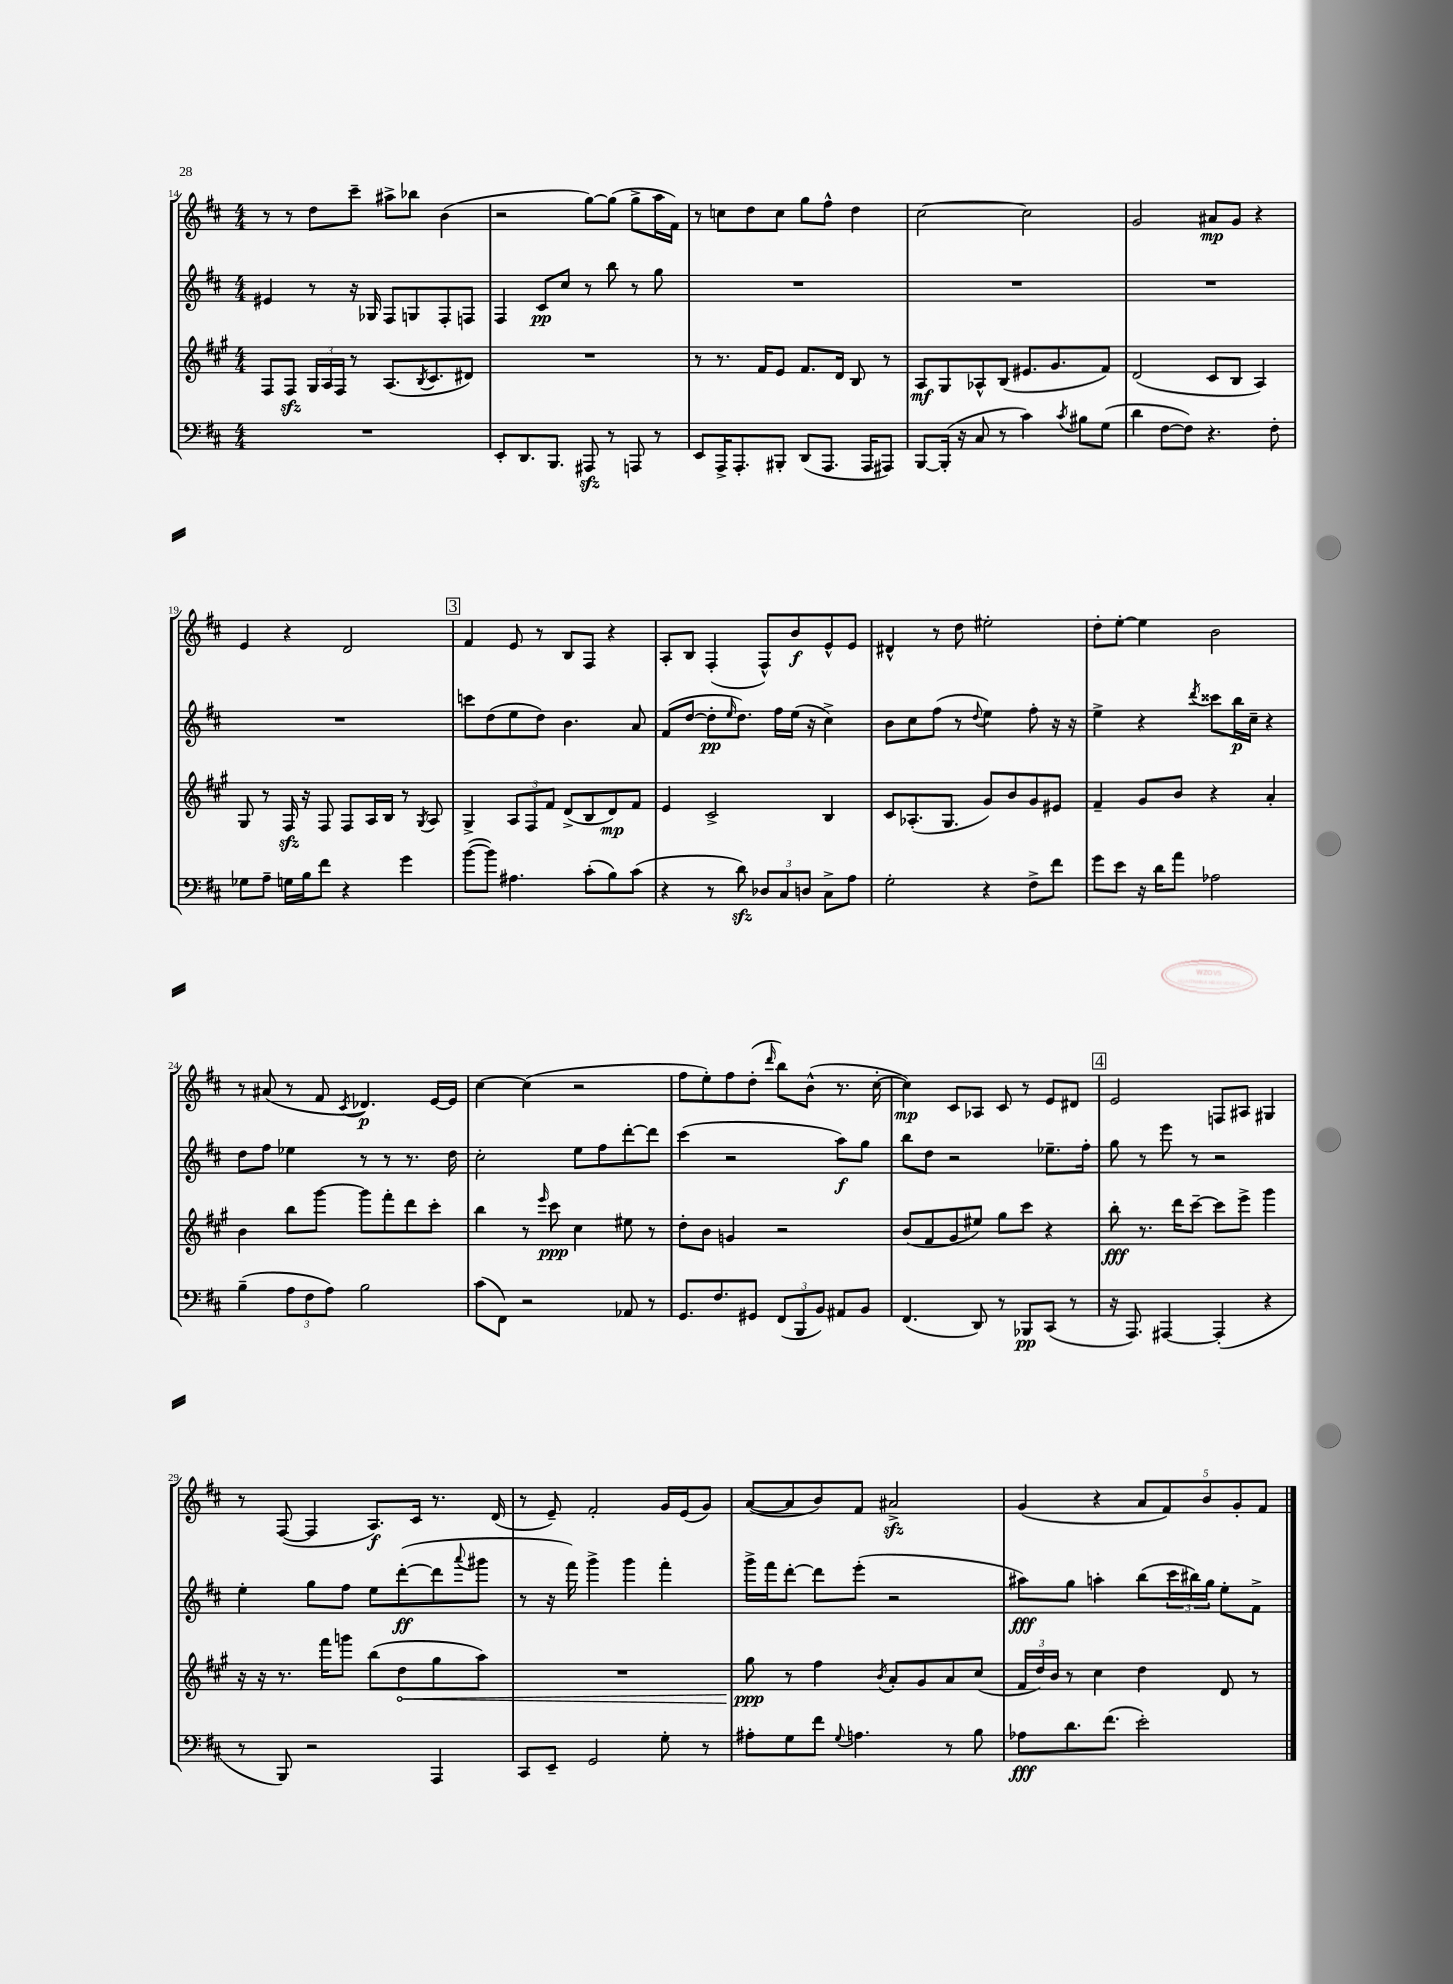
<<
\new StaffGroup <<
\new Staff = "s0" {
    \clef treble \key d \major \numericTimeSignature \time 4/4
    r8 r8 d''8 cis'''8-- ais''8-> bes''8 b'4( |
    r2 g''8~) g''8( g''8-> a''16 fis'16) |
    r8 c''8 d''8 c''8 g''8 fis''8-^ d''4 |
    cis''2~ cis''2 |
    g'2 ais'8\mp g'8 r4 |
    e'4 r4 d'2 |
    \mark \markup { \box "3" } fis'4 e'8 r8 b8 fis8 r4 |
    a8-. b8 fis4-.( fis8-^) b'8\f e'8-^ e'8 |
    dis'4-^ r8 d''8 eis''2-. |
    d''8-. e''8~-. e''4 b'2 |
    r8 ais'8( r8 fis'8 \acciaccatura { cis'8 } des'4.\p) e'16~ e'16 |
    cis''4~ cis''4( r2 |
    fis''8 e''8-.) fis''8 d''8-.( \grace { d'''16 } b''8) b'8-^( r8. cis''16~-. |
    cis''4\mp) cis'8 aes8 cis'8 r8 e'8 dis'8 |
    \mark \markup { \box "4" } e'2 f8 ais8 gis4 |
    r8 fis8~( fis4 a8.\f) cis'16 r8. d'16( |
    r8 e'8--) fis'2-. g'16 e'16( g'8) |
    a'8~( a'8 b'8) fis'8 ais'2->\sfz |
    g'4( r4 \tuplet 5/4 { a'8 fis'8) b'8 g'8-. fis'8 } \bar "|." |
}
\new Staff = "s1" {
    \clef treble \key d \major \numericTimeSignature \time 4/4
    eis'4 r8 r16 ges16 fis8 g8 fis8-. f8 |
    fis4 cis'8\pp cis''8 r8 b''8 r8 g''8 |
    R1 |
    R1 |
    R1 |
    R1 |
    \mark \markup { \box "3" } c'''8 d''8( e''8 d''8) b'4. a'8 |
    fis'8( d''8~ d''8-.\pp \grace { e''16 } d''8.) fis''16 e''16( r16 cis''4->) |
    b'8 cis''8 fis''8( r8 \appoggiatura { d''8 } e''4) fis''8-. r16 r16 |
    e''4-> r4 \acciaccatura { d'''8 } cisis'''8 b''16\p cis''16-- r4 |
    d''8 fis''8 ees''4 r8 r8 r8. d''16 |
    cis''2-. e''8 fis''8 d'''8~-. d'''8 |
    cis'''4( r2 a''8\f) g''8 |
    b''8 d''8 r2 ees''8.-- fis''16-. |
    \mark \markup { \box "4" } g''8 r8 e'''8 r8 r2 |
    e''4-. g''8 fis''8 e''8 d'''8~-.\ff( d'''8 \appoggiatura { a'''8 } gis'''8 |
    r8 r16 fis'''16) g'''4-> g'''4 fis'''4-. |
    g'''16-> fis'''16 d'''8~-. d'''8 e'''8-.( r2 |
    ais''8\fff) g''8 a''4-. b''8( \tuplet 3/2 { cis'''16 bis''16) g''16 } e''8-. fis'8-> \bar "|." |
}
\new Staff = "s2" {
    \clef treble \key a \major \numericTimeSignature \time 4/4
    fis8 fis8\sfz \tuplet 3/2 { gis16 a16 fis16 } r8 a8.( \acciaccatura { b8 } cis'8. dis'8) |
    R1 |
    r8 r8. fis'16 e'8 fis'8. d'16 b8 r8 |
    a8\mf gis8 aes8-^ b8( eis'8. gis'8. fis'8) |
    d'2( cis'8 b8 a4) |
    gis8 r8 fis16\sfz r16 fis8 fis8 a16 b16 r8 \acciaccatura { gis8 } a8 |
    \mark \markup { \box "3" } gis4-> \tuplet 3/2 { a8 fis8 fis'8 } d'8->( b8 d'8\mp) fis'8 |
    e'4 cis'2-> b4 |
    cis'8 aes8.-.( gis8. gis'8) b'8 gis'8 eis'8 |
    fis'4-- gis'8 b'8 r4 a'4-. |
    b'4 b''8 gis'''8~ gis'''8 fis'''8-. d'''8 cis'''8-. |
    b''4 r8 \grace { e'''16 } cis'''8\ppp cis''4 eis''8 r8 |
    d''8-. b'8 g'4 r2 |
    b'8( fis'8 gis'8 eis''8) gis''8 cis'''8 r4 |
    \mark \markup { \box "4" } b''8-.\fff r8. d'''16 cis'''8~-- cis'''8 e'''8-> gis'''4 |
    r16 r16 r8. fis'''16 g'''8 b''8( \once \override Hairpin.circled-tip = ##t d''8\< gis''8 a''8) |
    R1 |
    gis''8\ppp\! r8 fis''4 \acciaccatura { b'8 } a'8-. gis'8 a'8 cis''8( |
    \tuplet 3/2 { fis'16 d''16) b'16 } r8 cis''4 d''4 d'8 r8 \bar "|." |
}
\new Staff = "s3" {
    \clef bass \key d \major \numericTimeSignature \time 4/4
    R1 |
    e,8-. d,8. b,,8. ais,,8\sfz r8 a,,8 r8 |
    e,8 a,,16-> a,,8.-. bis,,8-. d,8( a,,8. a,,16 ais,,8) |
    b,,8~ b,,16-.( r16 cis8 r8 cis'4) \acciaccatura { cis'8 } bis8 g8( |
    d'4 fis8~ fis8) r4. fis8-. |
    ges8 a8-- g16 b16 fis'8 r4 g'4 |
    \mark \markup { \box "3" } b'8~( b'8) ais4. cis'8-.( b8) cis'8( |
    r4 r8 d'8\sfz) \tuplet 3/2 { des8 cis8 d8 } cis8-> a8 |
    g2-. r4 fis8-> fis'8 |
    g'8 e'8 r16 d'16 a'8 aes2 |
    b4--( \tuplet 3/2 { a8 fis8 a8) } b2 |
    cis'8( fis,8) r2 aes,8 r8 |
    g,8. fis8. gis,8 \tuplet 3/2 { fis,8( b,,8 b,8) } ais,8 b,8 |
    fis,4.( d,8) r8 bes,,8\pp cis,8( r8 |
    \mark \markup { \box "4" } r16 a,,8.) ais,,4~ ais,,4-.( r4 |
    r8 b,,8) r2 a,,4 |
    cis,8 e,8-- g,2 g8-. r8 |
    ais8-. g8 fis'8 \appoggiatura { g8 } a4. r8 b8 |
    aes8\fff d'8. fis'8.( e'2-.) \bar "|." |
}
>>
>>
\layout { \context { \Score currentBarNumber = #14 } }
